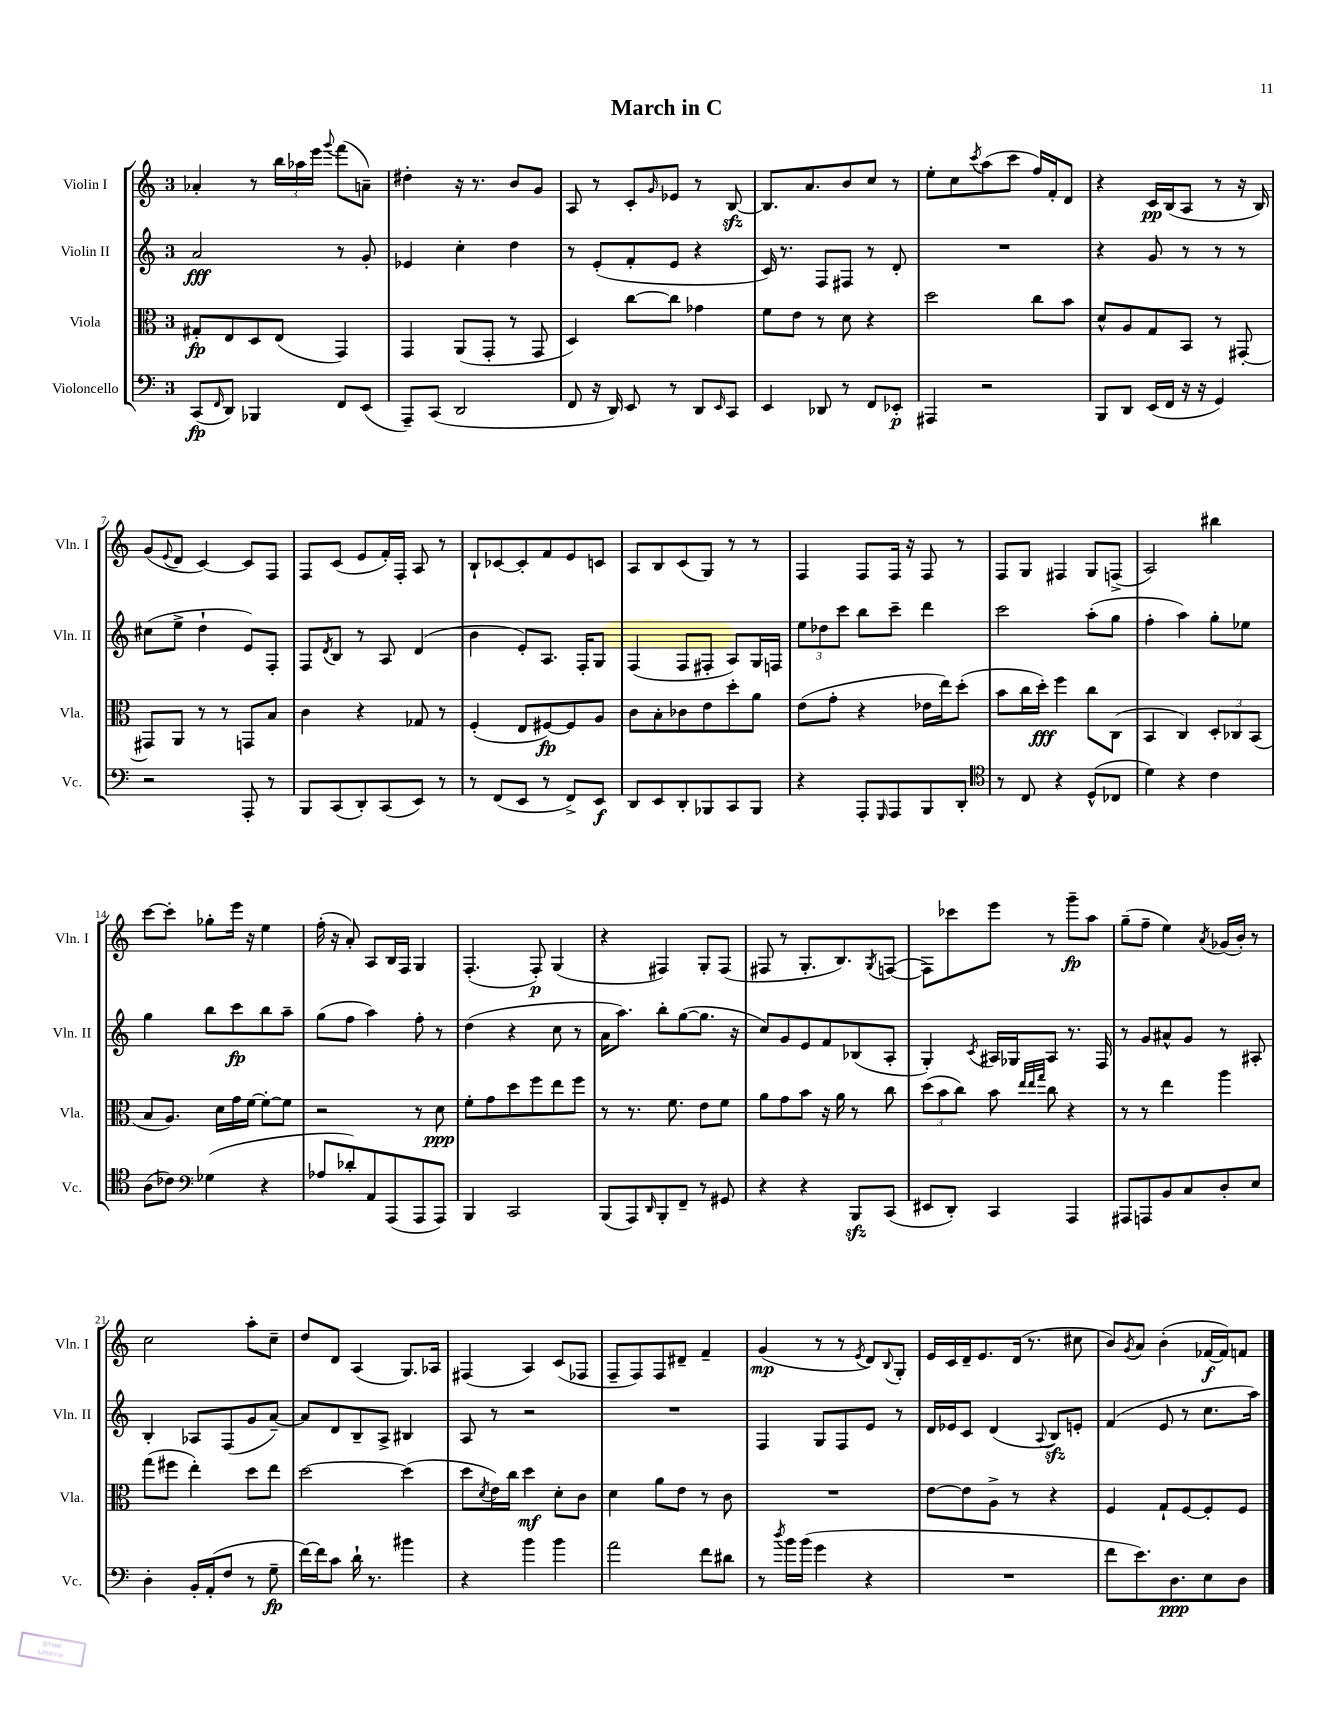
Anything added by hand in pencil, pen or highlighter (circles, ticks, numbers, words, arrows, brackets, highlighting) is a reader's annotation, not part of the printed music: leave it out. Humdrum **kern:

**kern	**kern	**kern	**kern
*staff4	*staff3	*staff2	*staff1
*clefF4	*clefC3	*clefG2	*clefG2
*k[]	*k[]	*k[]	*k[]
*M3/4	*M3/4	*M3/4	*M3/4
(8CC	8G#'	2a	4a-'
16qqFF	.	.	.
8DD)	8E	.	.
4BBB-	8D	.	8r
.	(8E	.	24bb
.	.	.	24aa-
.	.	.	24eee
.	.	.	8qqggg
8FF	4GG)	8r	(8fff
(8EE	.	8g'	8a~)
=	=	=	=
8AAA~)	4GG	4e-	4dd#'
(8CC	.	.	.
2DD	(8AA	4cc'	16r
.	.	.	8.r
.	8GG'	.	.
.	8r	4dd	8b
.	8GG	.	8g
=	=	=	=
8FF	4D)	8r	8A
16r	.	(8e'	8r
16DD)	.	.	.
8EE	[8cc	8f'	8c'
.	.	.	16qqg
8r	8cc]	8e	8e-
8DD	4g-	4r	8r
16qqEE	.	.	.
8CC	.	.	[8B
=	=	=	=
4EE	8f	16c)	8.B]
.	.	8.r	.
.	8e	.	.
.	.	.	8.a
8DD-	8r	8F	.
8r	8d	8F#	8b
8FF	4r	8r	8cc
8EE-'	.	8d'	8r
=	=	=	=
4AAA#	2dd	2.r	8ee'
.	.	.	8cc
.	.	.	8qccc
2r	.	.	(8aa
.	.	.	8ccc
.	8cc	.	16ff)
.	.	.	16f'
.	8b	.	8d
=	=	=	=
8BBB	8d^^	4r	4r
8DD	8A	.	.
(16EE	8G	8g	16c
16FF	.	.	(16B
16r	8BB	8r	8A
16r	.	.	.
4GG)	8r	8r	8r
.	[8GG#'	8r	16r
.	.	.	16B)
=	=	=	=
2r	8GG#]	(8cc#	(8g
.	.	.	8qqe
.	8AA	8ee^	8d
.	8r	4dd`	[4c)
.	8r	.	.
8AAA'	8GG	8e)	8c]
8r	8B	8F'	8F
=	=	=	=
8BBB	4c	8F	8F
.	.	8qd	.
(8CC	.	8B	(8c
8DD')	4r	8r	8e
(8CC	.	8A	16f')
.	.	.	16F'
8EE)	8G-	(4d	8A
8r	8r	.	8r
=	=	=	=
8r	(4F'	4b	8B`
(8FF	.	.	[8c-
8EE	8E	8e')	8c-']
8r	[8F#)	8.A	8f
8FF^)	8F#]	.	8e
.	.	16F'	.
8EE	8A	8G	8c
=	=	=	=
8DD	8c	(4F	8A
8EE	8B'	.	8B
8DD'	8c-	8F	(8c
8BBB-	8e	8F#'	8G)
8CC	8dd'	8A)	8r
8BBB-	8a	16G	8r
.	.	16F	.
=	=	=	=
4r	(8e	12ee	4F
.	.	12dd-	.
.	8g'	.	.
.	.	12ccc	.
8AAA'	4r	8bb	8F
16qqGGG	.	.	.
8AAA	.	8ccc~	16F
.	.	.	16r
8BBB	16e-	4ddd	8F
.	16ee)	.	.
8DD'	(8dd'	.	8r
=	=	=	=
*clefC4	*	*	*
8r	8b	2ccc	8F
8C	16cc	.	8G
.	16dd')	.	.
4r	4ff	.	4F#
(8D^^	8cc	(8aa'	8G
8C-	(8C	8gg	(8F^
=	=	=	=
4d)	4BB	4ff'	2A)
4r	4C)	4aa)	.
4c	12D'	8gg'	4bb#
.	12C-	.	.
.	.	8ee-	.
.	(12BB	.	.
=	=	=	=
(8A	8B	4gg	[8ccc
8c-)	8.A)	.	8ccc']
*clefF4	*	*	*
(4G-	.	8bb	8gg-'
.	16d	.	.
.	16g	8ccc	16eee
.	[16f	.	16r
4r	8f'_	8bb	4ee
.	8f]	8aa~	.
=	=	=	=
8A-	2r	(8gg	(16ff'
.	.	.	16r
8d-')	.	8ff	8a')
8AA	.	4aa)	8A
(8AAA	.	.	16B
.	.	.	16F
8AAA	8r	8ff'	4G
8AAA)	8d	8r	.
=	=	=	=
4BBB	8f'	(4dd	(4.F'
.	8g	.	.
2CC	8dd	4r	.
.	8ff	.	8F')
.	8ee	8cc	(4G
.	8ff	8r	.
=	=	=	=
(8BBB	8r	16a	4r
.	.	8.aa)	.
8AAA)	8.r	.	.
16qqDD	.	.	.
8BBB'	.	8bb'	4F#)
.	8.f	.	.
8FF~	.	([8gg	.
8r	8e	8.gg]	8G'
8GG#	8f	.	(8F#
.	.	16r	.
=	=	=	=
4r	8a	8cc)	8F#
.	8g	8g	8r
4r	8b	8e	8.G'
.	16r	8f	.
.	16a	.	8.B)
8BBB	8r	(8B-	.
.	.	.	8qG
(8CC	8cc	8A'	([8F
=	=	=	=
8EE#	(12dd	4G')	8F])
.	12b	.	.
8DD')	.	.	8ccc-
.	12cc)	.	.
.	.	8qc	.
4CC	8b	16A#	8eee
.	.	16G-	.
.	32qqee	.	.
.	32qqee	.	.
.	32qqgg	.	.
.	8cc	8A#	8r
4AAA	4r	8.r	8ggg~
.	.	.	8aa
.	.	16F	.
=	=	=	=
8AAA#	8r	8r	(8gg~
8AAA	8r	8g	8ff~
8BB	4ee	8a#^^	4ee)
8C	.	8g	.
.	.	.	8qa
8D'	4aa	8r	(16g-
.	.	.	16b')
8E	.	8A#'	8r
=	=	=	=
4D'	(8gg	4B'	2cc
.	8ff#	.	.
16BB'	4ee')	8A-	.
(16AA'	.	.	.
8F	.	(8F	.
8r	8dd	8g	8aa'
8G~	8ee	[8a~)	8cc~
=	=	=	=
[16f)	[2dd	8a]	8dd
16f]	.	.	.
8c	.	8d	8d
16d`	.	8B~	(4A
8.r	.	.	.
.	.	8A^	.
4b#	(4dd]	4B#	8.G)
.	.	.	16A-
=	=	=	=
4r	8dd	8A	(4F#
.	8qd	.	.
.	16e)	8r	.
.	16cc	.	.
4b	4dd	2r	4A)
4b	8d'	.	(8c
.	8c	.	8F-
=	=	=	=
2a	4d	2.r	8F~
.	.	.	8F)
.	8a	.	8F
.	8e	.	8d#~
8f	8r	.	4f~
8d#	8c	.	.
=	=	=	=
8r	2.r	4F	(4g
8qdd	.	.	.
16b	.	.	.
(16b	.	.	.
4g	.	8G	8r
.	.	8F	8r
.	.	.	8qe
4r	.	8e	8d)
.	.	.	8qqB
.	.	8r	8G'
=	=	=	=
2.r	[8e	16d	16e
.	.	16e-	16c
.	8e]	8c	16d~
.	.	.	8.e
.	8A^	(4d	.
.	8r	.	(16d
.	.	.	8.r
.	.	8qqA	.
.	4r	8B)	.
.	.	8e'	8cc#
=	=	=	=
8f	4F	(4f	8b)
.	.	.	8qg
8.e)	.	.	8a
.	8G`	8e	(4b'
8.D	.	.	.
.	[8F	8r	.
8E	8F']	8.cc	[16f-
.	.	.	16f-])
8D	8F	.	8f
.	.	16aa)	.
==	==	==	==
*-	*-	*-	*-
